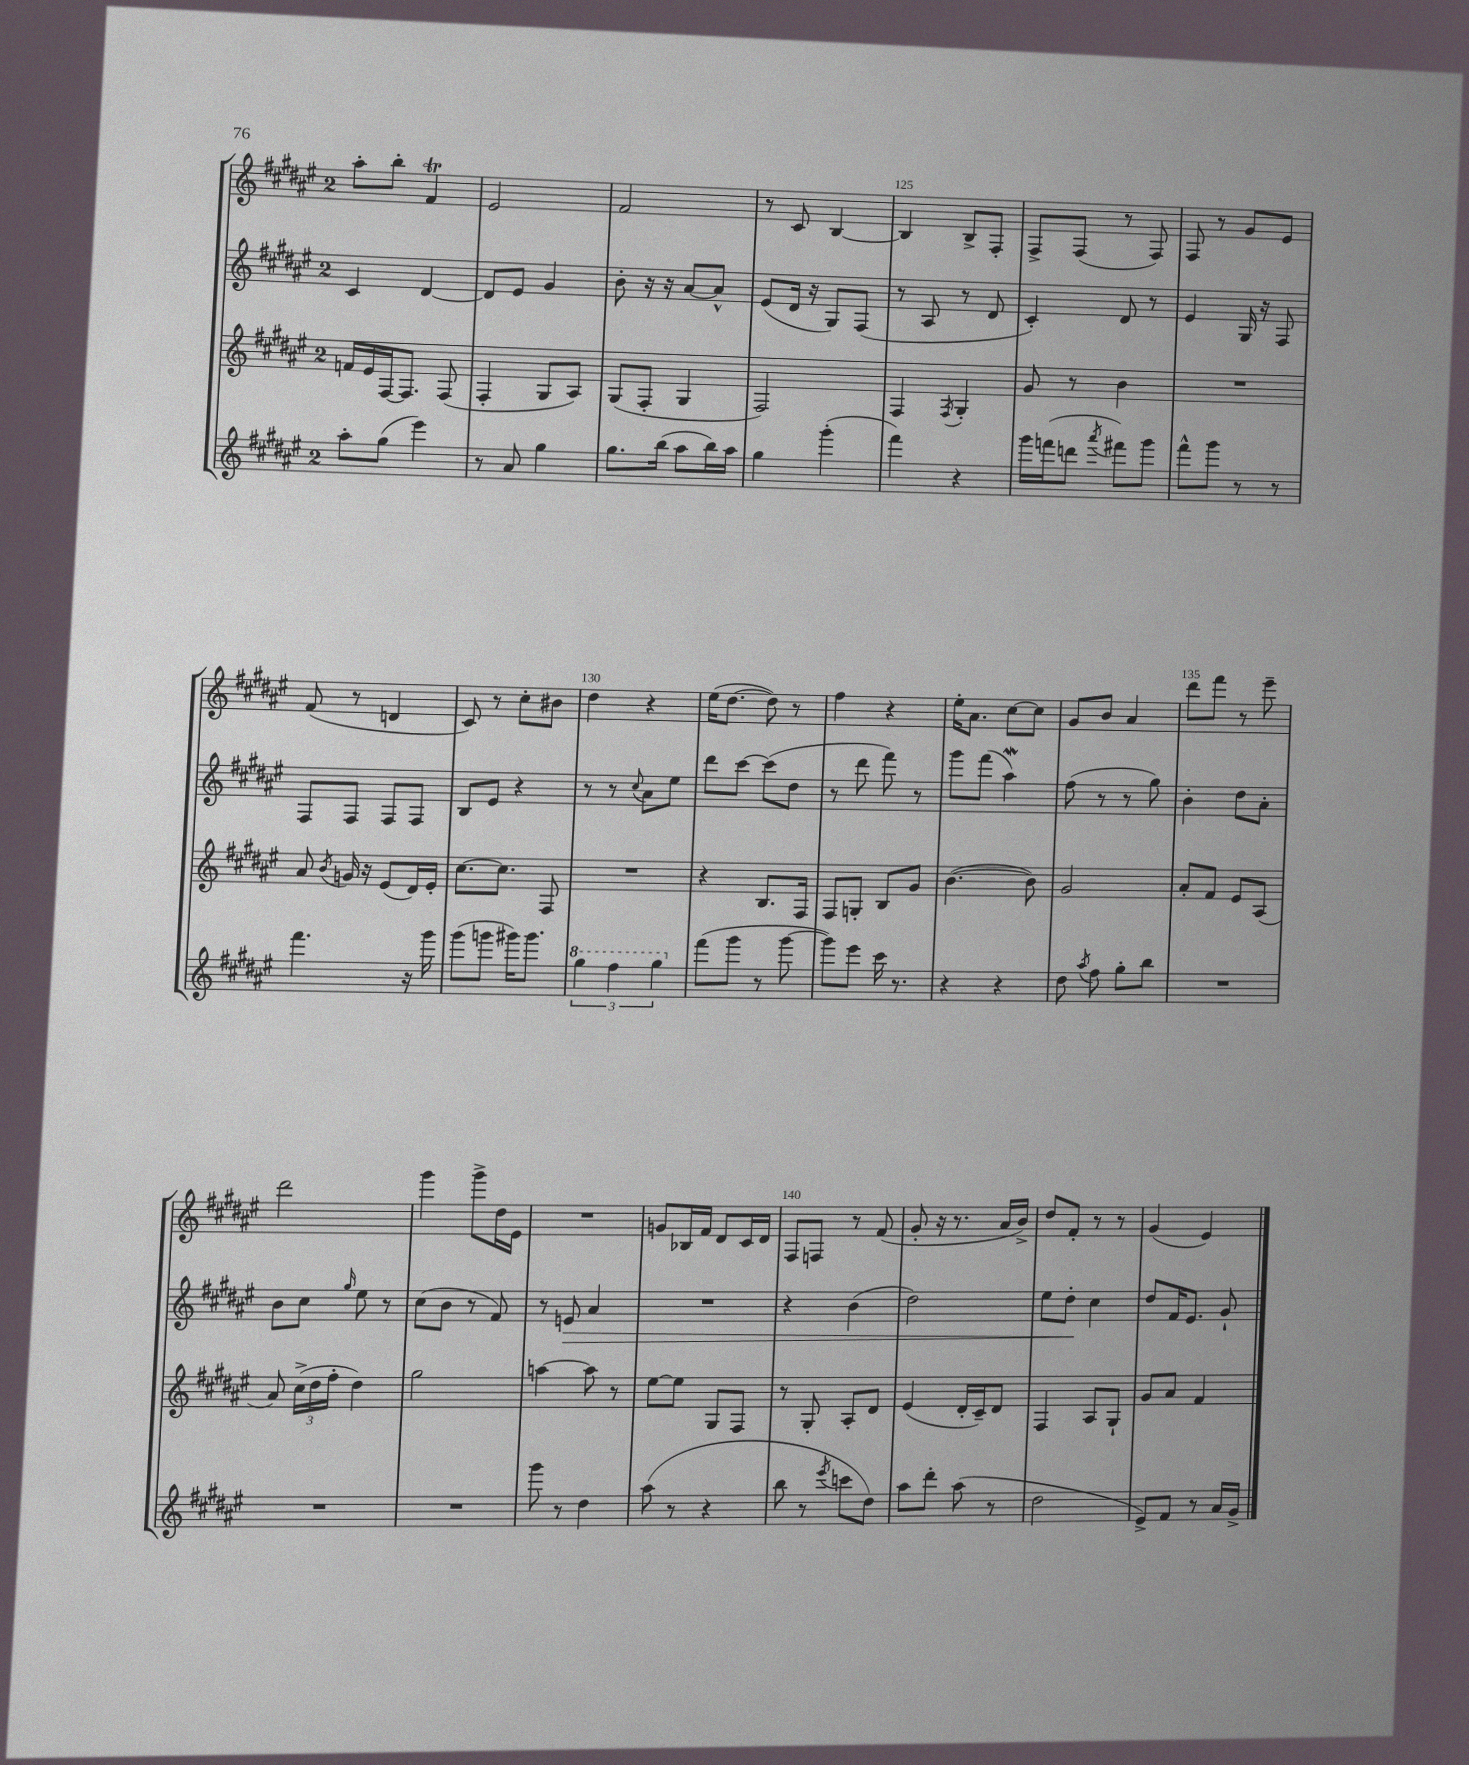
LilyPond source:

<<
\new StaffGroup <<
\new Staff = "s0" {
    \clef treble \key fis \major \once \override Staff.TimeSignature.style = #'single-digit \time 2/4
    \autoBeamOff ais''8[-. b''8]-. fis'4\trill |
    eis'2 |
    fis'2 |
    r8 cis'8 b4~ |
    b4 b8[-> fis8]-. |
    fis8[-> fis8]( r8 fis8) |
    fis8 r8 gis'8[ eis'8] |
    fis'8( r8 d'4 |
    cis'8) r8 cis''8[-. bis'8] |
    dis''4 r4 |
    eis''16[( dis''8.]~ dis''8) r8 |
    fis''4 r4 |
    eis''16[-. ais'8.] cis''8[~ cis''8] |
    gis'8[ b'8] ais'4 |
    dis'''8[ fis'''8] r8 eis'''8-- |
    dis'''2 |
    gis'''4 gis'''8[-> dis''16 eis'16] |
    R2 |
    g'8[ bes16 fis'16] dis'8[ cis'16 dis'16] |
    fis8[ f8] r8 fis'8( |
    gis'8-. r16 r8. ais'16[ b'16]->) |
    dis''8[ fis'8]-. r8 r8 |
    gis'4( eis'4) \bar "|." |
}
\new Staff = "s1" {
    \clef treble \key fis \major \once \override Staff.TimeSignature.style = #'single-digit \time 2/4
    \autoBeamOff cis'4 dis'4~ |
    dis'8[ eis'8] gis'4 |
    b'8-. r16 r16 ais'8[~ ais'8]-^ |
    eis'8[( dis'16] r16 gis8[) fis8]( |
    r8 ais8 r8 dis'8 |
    cis'4-.) dis'8 r8 |
    eis'4 gis16 r16 fis8 |
    fis8[ fis8] fis8[ fis8] |
    b8[ eis'8] r4 |
    r8 r8 \appoggiatura { cis''8 } ais'8[ eis''8] |
    dis'''8[ cis'''8]~ cis'''8[( dis''8] |
    r8 dis'''8 fis'''8) r8 |
    gis'''8[ fis'''8]( ais''4\mordent) |
    fis''8( r8 r8 gis''8) |
    b'4-. dis''8[ ais'8]-. |
    b'8[ cis''8] \grace { gis''16 } eis''8 r8 |
    cis''8[( b'8] r8 fis'8) |
    r8 e'8\> ais'4 |
    R2 |
    r4 b'4( |
    dis''2) |
    eis''8[ dis''8]-.\! cis''4 |
    dis''8[ fis'16 eis'8.] gis'8-! \bar "|." |
}
\new Staff = "s2" {
    \clef treble \key fis \major \once \override Staff.TimeSignature.style = #'single-digit \time 2/4
    \autoBeamOff f'16[ eis'16 fis16~ fis8.] fis8( |
    fis4-. gis8[ ais8]) |
    gis8[( fis8]-. gis4 |
    fis2) |
    fis4 \acciaccatura { fis8 } gis4-. |
    gis'8 r8 b'4 |
    R2 |
    ais'8 \acciaccatura { b'8 } g'16 r16 eis'8[( dis'16) eis'16]-. |
    cis''8.[~ cis''8.] fis8 |
    R2 |
    r4 b8.[ fis16] |
    fis8[ g8]-. b8[ gis'8] |
    b'4.~( b'8) |
    gis'2 |
    ais'8[-. fis'8] eis'8[ ais8]( |
    ais'8) \tuplet 3/2 { cis''16[->( dis''16 fis''16]-. } dis''4) |
    gis''2 |
    a''4~ a''8 r8 |
    eis''8[~ eis''8] gis8[ fis8] |
    r8 gis8-. ais8[-. dis'8] |
    eis'4( dis'16[-. cis'16--) dis'8] |
    fis4 ais8[ gis8]-! |
    gis'8[ ais'8] fis'4 \bar "|." |
}
\new Staff = "s3" {
    \clef treble \key fis \major \once \override Staff.TimeSignature.style = #'single-digit \time 2/4
    \autoBeamOff ais''8[-. gis''8]( eis'''4) |
    r8 ais'8 gis''4 |
    gis''8.[ b''16]( ais''8[ b''16) ais''16] |
    gis''4 gis'''4-.( |
    fis'''4) r4 |
    gis'''16[ f'''16( d'''8] \acciaccatura { ais'''8 } fis'''8[) gis'''8] |
    fis'''8[-^ gis'''8] r8 r8 |
    fis'''4. r16 gis'''16 |
    gis'''8[( g'''8] gis'''16[) gis'''8.] |
    \tuplet 3/2 { \ottava #1 gis'''4 fis'''4 gis'''4 \ottava #0 } |
    fis'''8[( gis'''8] r8 gis'''8~ |
    gis'''8[) eis'''8] cis'''16 r8. |
    r4 r4 |
    dis''8 \acciaccatura { ais''8 } fis''8 gis''8[-. b''8] |
    R2 |
    R2 |
    R2 |
    gis'''8 r8 dis''4 |
    ais''8( r8 r4 |
    b''8 r8 \acciaccatura { eis'''8 } c'''8[ dis''8]) |
    ais''8[ dis'''8]-. ais''8( r8 |
    dis''2 |
    eis'8[->) fis'8] r8 ais'16[ gis'16]-> \bar "|." |
}
>>
>>
\layout { \context { \Score currentBarNumber = #121 \override BarNumber.break-visibility = ##(#f #t #t) barNumberVisibility = #(every-nth-bar-number-visible 5) } }
